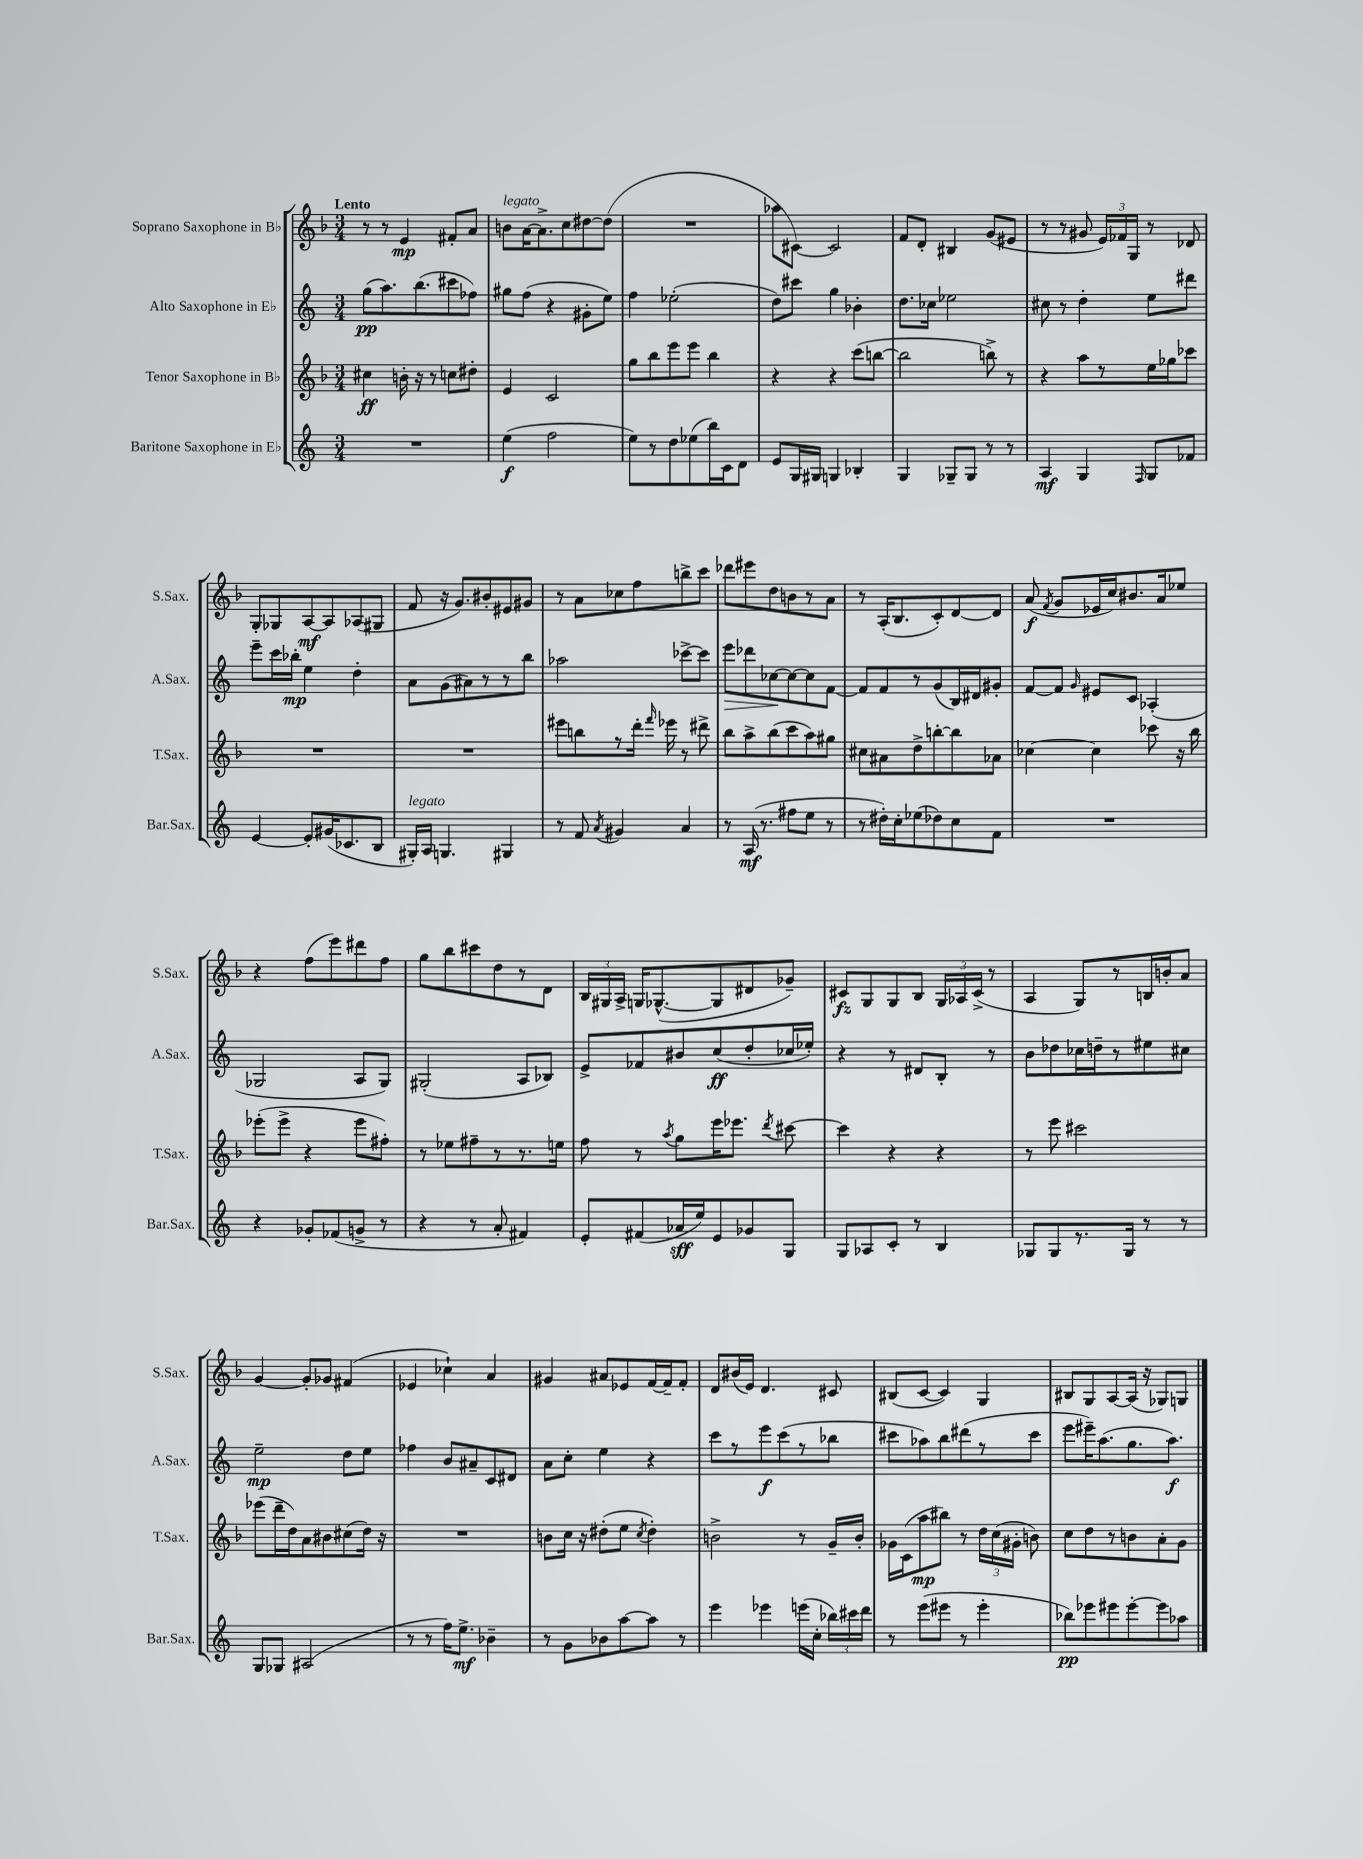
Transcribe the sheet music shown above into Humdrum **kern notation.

**kern	**kern	**kern	**kern
*staff4	*staff3	*staff2	*staff1
*clefG2	*clefG2	*clefG2	*clefG2
*k[]	*k[b-]	*k[]	*k[b-]
*M3/4	*M3/4	*M3/4	*M3/4
2.r	4cc#	(8gg	8r
.	.	8.aa)	8r
.	16b'	.	4e
.	16r	(8.bb	.
.	8r	.	.
.	8cc	8ccc#	8f#'
.	8dd#'	8ff-)	8a
=	=	=	=
(4ee	4e	8gg#	8b
.	.	(8ff	[16a
.	.	.	8.a^]
2ff	2c	4r	.
.	.	.	8cc
.	.	8g#'	[8dd#
.	.	8ee)	(8dd#]
=	=	=	=
8ee)	8gg	4ff	2.r
8r	8bb-	.	.
8dd	8eee	(2ee-'	.
(8ee-	8eee	.	.
16bb)	4bb-	.	.
16c	.	.	.
8d	.	.	.
=	=	=	=
8e	4r	8dd)	8aa-
16G	.	8ccc#	[8c#)
16G#	.	.	.
4G	4r	4gg	2c#]
4B-'	(8ccc	4b-'	.
.	[8bb	.	.
=	=	=	=
4G	2bb]	8.dd	8f
.	.	.	8d'
.	.	16cc-	.
8G-~	.	2ee-	4B#
8G-	.	.	.
8r	8bb^)	.	(8g
8r	8r	.	8e#
=	=	=	=
4A	4r	8cc#	8r
.	.	8r	8r
4G	8aa	4dd'	8g#
.	8r	.	24e)
.	.	.	24f-
.	.	.	24G
16qqF	.	.	.
8G	16ee	8ee	8r
.	16gg-	.	.
8f-	8ccc-	8ddd#	8d-
=	=	=	=
[4e	2.r	8eee~	8G'
.	.	16ccc	8G-
.	.	16bb-'	.
8e']	.	4ee	[8A
(16g#	.	.	8A]
8.c-	.	.	.
.	.	4dd'	(8A-
8B	.	.	8G#
=	=	=	=
16G#')	2.r	8a	8f
16A	.	.	.
4.G	.	(8g	16r
.	.	.	8.g)
.	.	8a#)	.
.	.	8r	8b#'
4G#	.	8r	8e#
.	.	8bb	8g#
=	=	=	=
8r	8eee#	2aa-	8r
8f	8bb	.	8a
8qa	.	.	.
4g#	8r	.	8cc-
.	16ddd'	.	8ff
.	16qqfff	.	.
.	16eee-	.	.
4a	8r	[8ccc-^	8bb^
.	8ddd#^	8ccc-]	8ccc
=	=	=	=
8r	8bb-	8eee	8ddd-
(16A	8aa^	8ddd-	8eee#
8.r	.	.	.
.	(8bb-	[8cc-	8dd
8ff#	8ccc	8cc-_	8b
8ee	8aa)	8cc-]	8r
8r	8gg#	[8f	8a
=	=	=	=
8r	8cc#	8f]	8r
16dd#')	8a#	8f	(16A'
16cc'	.	.	8.B-
(8ee-	8dd^	8r	.
8dd-)	[8bb'	(8g	8c')
8cc	8bb]	16B)	[8d
.	.	16d#	.
8f	8a-	8g#'	8d]
=	=	=	=
2.r	[4cc-	[8f	(8a
.	.	.	8qf
.	.	8f]	8g
.	.	16qqg	.
.	4cc-]	8e#	16e-
.	.	.	16cc)
.	.	8c	8.b#
.	8ccc-	(4A-'	.
.	.	.	16a
.	16r	.	8ee-
.	16bb-	.	.
=	=	=	=
4r	(8eee-'	2G-	4r
.	8eee-^	.	.
8g-'	4r	.	(8ff
(8f-	.	.	8eee)
8g^	8eee-	8A	8ddd#
8r	8ff#')	8G-)	8ff
=	=	=	=
4r	8r	(2G#'	8gg
.	8ee-	.	8bb-
8r	8ff#~	.	8ccc#
8a'	8r	.	8dd
4f#)	8.r	8A	8r
.	.	8B-)	8d
.	16ee	.	.
=	=	=	=
8e'	8ff	8e^	24B-
.	.	.	24G#
.	.	.	24A^
(8f#	8r	8f-	16G
.	.	.	([8.G-^^
.	8qaa	.	.
16a-	8gg	8b#	.
16ee)	.	.	.
8e	16eee	(8cc	8G-]
.	8.eee-	.	.
8g-	.	8dd'	8d#
.	8qddd	.	.
8G	[8ccc#	16cc-	8g-~)
.	.	16ee-')	.
=	=	=	=
8G	4ccc#]	4r	8c#
8A-	.	.	8G
8c'	4r	8r	8G
8r	.	8d#	8B-
4B	4r	8B'	24G
.	.	.	24A-
.	.	.	(24c#^
.	.	8r	8r
=	=	=	=
8G-	8r	8b	4A
8G-	8eee	8dd-	.
8.r	2ccc#	16cc-	8G)
.	.	16dd~	.
.	.	8r	8r
16G-	.	.	.
8r	.	8ee#	16B
.	.	.	16b'
8r	.	8cc#	8a
=	=	=	=
8G	(8eee-	2ee~	[4g
8G-	16ddd~	.	.
.	16dd)	.	.
(2A#	8a	.	8g']
.	8b#	.	8g-
.	(8cc#	8dd	(4f#
.	16dd)	8ee	.
.	16r	.	.
=	=	=	=
8r	2.r	4ff-	4e-
8r	.	.	.
16ff)	.	8b	4cc-`)
8.ee^	.	.	.
.	.	8a#~	.
4b-~	.	8c	4a
.	.	8d#	.
=	=	=	=
8r	8b	8a	4g#
8g	16cc	8cc'	.
.	16r	.	.
8b-	(8dd#'	4ee	8a#
[8aa	8ee	.	8e-
.	8qcc	.	.
8aa]	4dd#')	4r	[16f
.	.	.	16f~]
8r	.	.	8f'
=	=	=	=
4eee	2b^	8ccc	8d
.	.	8r	(16b#
.	.	.	16e)
4eee-	.	8eee	4.d
.	.	(8ccc	.
(16eee	8r	8r	.
16cc'	.	.	.
24bb-)	16g~	8bb-	8c#
24ccc#	.	.	.
.	16b'	.	.
24ddd	.	.	.
=	=	=	=
8r	16g-	8ccc#	(8B#
.	(16c	.	.
(8eee	8aa	8aa-)	[8c
8eee#	8bb#)	8bb	4c])
8r	8r	(8ddd#	.
4eee#'	24dd	8r	4G
.	(24cc	.	.
.	24g#'	.	.
.	8b)	8ccc#	.
=	=	=	=
8bb-)	8cc	8eee	8B#
8eee-	8dd	16eee#~)	8G
.	.	(8.aa	.
8eee#	8r	.	[8A
[8eee#'	8b	8.gg	(16A]
.	.	.	16r
8eee#]	8a'	.	8G-)
.	.	8.aa)	.
8aa-	8g	.	8G
==	==	==	==
*-	*-	*-	*-
